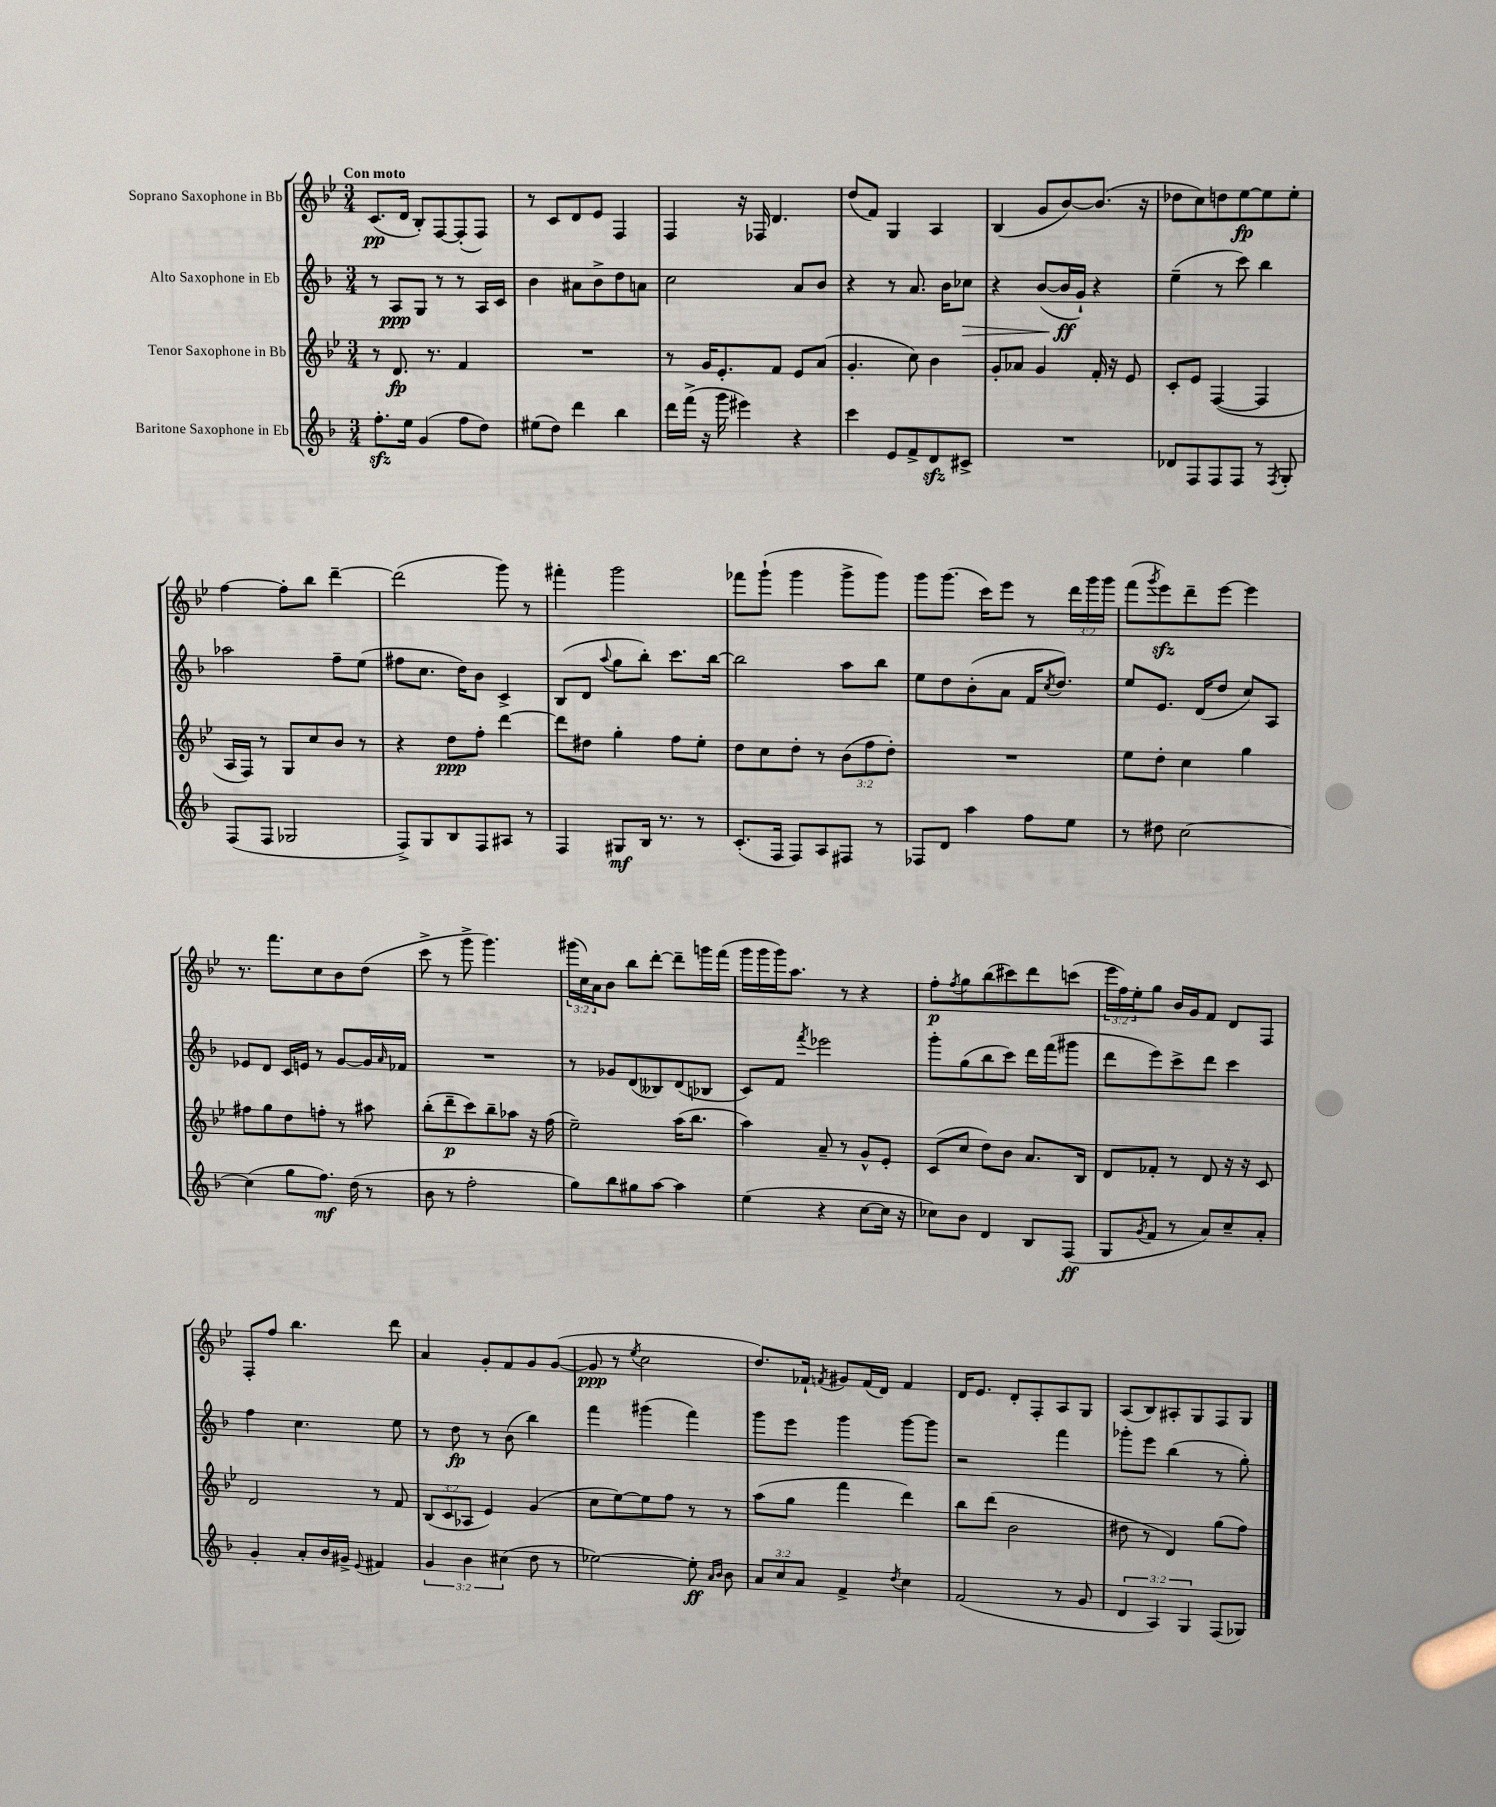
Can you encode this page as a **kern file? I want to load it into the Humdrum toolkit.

**kern	**kern	**kern	**kern
*staff4	*staff3	*staff2	*staff1
*clefG2	*clefG2	*clefG2	*clefG2
*k[b-]	*k[b-e-]	*k[b-]	*k[b-e-]
*M3/4	*M3/4	*M3/4	*M3/4
8.ff'\L	8r	8r	(8.c/L
.	8.d/	8A/L	.
16ee\Jk	.	.	16d/Jk
(4g/	.	8G/J	8B-'/L)
.	8.r	.	.
.	.	8r	[8F/
8ff\L	4f/	8r	(8F'/]
8dd\J)	.	16A/LL	8F/J)
.	.	16c/JJ	.
=	=	=	=
(8ee#\L	2.r	4b-\	8r
8dd\J)	.	.	8c/L
4ddd\	.	8a#\L	8d/
.	.	8b-^\	8e-/J
4bb-\	.	8dd\	4F/
.	.	8a\J	.
=	=	=	=
16ddd\LL	8r	2cc\	4F/
(16fff^\JJ	.	.	.
16r	16g/LK	.	.
16ggg\	8.e-'/	.	.
4eee#\)	.	.	16r
.	.	.	16F-/
.	8f/J	.	4.d/
4r	8e-/L	8a/L	.
.	(8a/J	8b-/J	.
=	=	=	=
4ccc\	4.g'/	4r	(8dd/L
.	.	.	8f/J)
8e/L	.	8r	4G/
8f^/	8cc\)	8.a/	.
8d/	4b-\	.	4A/
.	.	16b-\LK	.
8c#^/J	.	8cc-\J	.
=	=	=	=
2.r	8g'/L	4r	(4B-/
.	8a-/J	.	.
.	4g/	([8b-/L	8g/L
.	.	16b-/]L	[8b-/)
.	.	16g`/JJ)	.
.	16f'/	4r	(8.b-/]J
.	16r	.	.
.	8e-/	.	.
.	.	.	16r
=	=	=	=
8d-/L	8c'/L	(4ee~\	8dd-\L
8F/	8e-/J	.	8cc\)
8F/	([4F/	8r	8dd\
8F/J	.	8ccc\)	[8ee-\
8r	4F/]	4bb-\	8ee-\]
8qF/	.	.	.
8G'/	.	.	8ee-'\J
=	=	=	=
(8F/L	16A/LL	2aa-\	[4ff\
.	16F/JJ)	.	.
8F/J	8r	.	.
2G-/	8G/L	.	8ff'\]L
.	8cc/	.	8bb-\J
.	8b-/J	8ff~\L	[4ddd~\
.	8r	(8ee\J	.
=	=	=	=
8F^/L)	4r	8ff#\L	(2ddd\]
8G/	.	8.cc\J	.
8B-/	8dd\L	.	.
.	.	16dd\LK)	.
8F/	8ff'\J	8b-\J	.
8A#/J	[4ddd\	4c^/	8ggg\)
8r	.	.	8r
=	=	=	=
4F/	8ddd\]L	(8B-/L	4fff#'\
.	8dd#\J	8d/J	.
.	.	8qqaa/	.
8G#/L	4gg'\	8gg\L	2ggg\
16B-/Jk	.	8bb-'\J)	.
8.r	.	.	.
.	8ff\L	8.ccc\L	.
8r	8ee-'\J	.	.
.	.	[16bb-\Jk	.
=	=	=	=
(8.c'/L	8dd\L	2bb-\]	8fff-\L
.	8cc\	.	(8ggg`\J
16F/Jk	.	.	.
8F/L)	8dd'\J	.	4ggg\
8A/	8r	.	.
8F#/J	(12b-\L	8aa\L	8ggg^\L
.	12ff\	.	.
8r	.	8bb-\J	8ggg\J)
.	12dd'\J)	.	.
=	=	=	=
8F-/L	2.r	8ee\L	8ggg\L
8d/J	.	8dd\	(8.ggg\J
4aa\	.	(8b-'\	.
.	.	.	16ccc\LK)
.	.	8a\J	8eee-\J
8ff\L	.	16f/LK	8r
.	.	8qcc/	.
.	.	8.dd/J)	.
8ee\J	.	.	24ddd\LL
.	.	.	24ggg\
.	.	.	24ggg\JJ
=	=	=	=
8r	8ee-\L	8ee/L	(8fff\L
.	.	.	8qggg/
8dd#\	8dd'\J	8.e/J	8eee-\)
[2cc\	4cc\	.	8ddd~\
.	.	(16d/LK	.
.	.	8dd/J	[8eee-\J
.	4gg\	8cc/L)	4eee-\]
.	.	8A/J	.
=	=	=	=
(4cc\]	8ff#\L	8e-/L	8.r
.	8gg\	8d/J	.
.	.	.	8.fff\L
8gg\L	8dd\	16c/LL	.
.	.	16e/JJ	.
8.ff\J)	8ff'\J	8r	8cc\
.	8r	[8g/L	8b-\
(16dd\	.	.	.
8r	8aa#\	16g/]L	(8dd\J
.	.	16qqa/	.
.	.	16f-/JJ	.
=	=	=	=
8b-\	(8bb-'\L	2.r	8ccc^\
8r	8ddd~\	.	8r
2ff'\	8ccc\)	.	8ggg^\
.	8bb-~\	.	4.ggg\)
.	8aa-\J	.	.
.	16r	.	.
.	(16ff\	.	.
=	=	=	=
8gg\L)	2ee-~\)	8r	(24ggg#\LL
.	.	.	24cc\)
.	.	.	24a\J
8bb-\	.	8g-/L	8b-\J
8gg#\	.	(8d/	8bb-\L
[8aa\J	.	8B--/)	[8ddd'\J
4aa\]	(16aa\LK	(8d/	8ddd~\]L
.	8.bb-\J	.	.
.	.	8B-/J	16ggg\L
.	.	.	(16fff\JJ
=	=	=	=
(4ee\	4aa\)	8c/L)	16ggg\LL
.	.	.	16ggg\
.	.	8f/J	16ggg\J)
.	.	.	8.aa\J
.	.	8qfff/	.
4r	8a~/	2eee-\	.
.	8r	.	8r
[8cc\L	8g^^/L	.	4r
16cc\]Jk	8e-'/J	.	.
16r	.	.	.
=	=	=	=
8cc-\L)	(8c/L	8ggg'\L	8ff'\L
.	.	.	8qff/
8b-\J	8cc/J	(8gg\	8gg\
4d/	8dd\L)	8bb-\	(8bb-\
.	8b-\J	8ccc\J)	8ccc#\)
8B-/L	8.a/L	16ddd\LL	8ddd\
.	.	(16fff\J	.
(8F/J	.	8ggg#\J	(8ccc\J
.	16B-/Jk	.	.
=	=	=	=
8G/L	8d/L	8ddd\L	24eee-\LL
.	.	.	24ff\)
.	.	.	24ee-'\J
8qg/	.	.	.
8f/J	8f-'/J	8eee\)	8gg\J
8r	8r	8ccc^\	16b-/LL
.	.	.	16g/J
8a/L)	8d/	8ddd\J	8f/J
8cc~/	16r	4ccc\	8d/L
.	16r	.	.
8a'/J	8c/	.	8F/J
=	=	=	=
4g'/	2d/	4ff\	8F'/L
.	.	.	8ff/J
8a'/L	.	4.cc\	4.bb-\
16b-/L	.	.	.
16g#^/JJ	.	.	.
8qqe/	.	.	.
4f#/	8r	.	.
.	8f/	8ee\	8ddd\
=	=	=	=
6g/	(12B-/L	8r	4a/
.	12c/	.	.
.	.	8dd\	.
6b-\	12A-/J	.	.
.	4e-/)	8r	8g'/L
(6cc#\	.	.	.
.	.	(8b-\	8f/
8dd\	(4g/	4bb-\)	8g/
8r	.	.	([8g/J
=	=	=	=
[2ee-\)	8cc\L	4fff\	8g/]
.	[8ee-\)	.	8r
.	.	.	8qee-/
.	8ee-\]	(4ggg#\	2cc\
.	8ff\J	.	.
8ee-'\]	8r	4fff\)	.
16qqa/LL	.	.	.
16qqb-/JJ	.	.	.
8b-\	8r	.	.
=	=	=	=
12a/L	(8aa\L	8ggg\L	8.dd/L)
12cc/	.	.	.
.	8gg\J	8eee\J	.
12a/J	.	.	.
.	.	.	16f-`/Jk
.	.	.	8qf/
4f^/	4fff\	4ggg\	8g#/L
.	.	.	(16f/L
.	.	.	16d/JJ)
8qdd/	.	.	.
4cc\	4ddd\)	[8ggg\L	4f/
.	.	8ggg\]J	.
=	=	=	=
(2f/	8bb-\L	2r	16d/LK
.	.	.	8.e-/J
.	(8ddd\J	.	.
.	2b-\	.	8d'/L
.	.	.	8F'/
8r	.	4fff\	8A/
8g/	.	.	8G/J
=	=	=	=
6d/	8dd#\	8ggg-'\L	(8A/L
.	8r	8eee\J	8B-/)
6A/)	.	.	.
.	4d/)	(4bb-\	8A#'/
6G/	.	.	.
.	.	.	8G/
(8F/L	(8gg\L	8r	8F/
8G-/J)	8ff\J)	8gg'\)	8G/J
==	==	==	==
*-	*-	*-	*-
